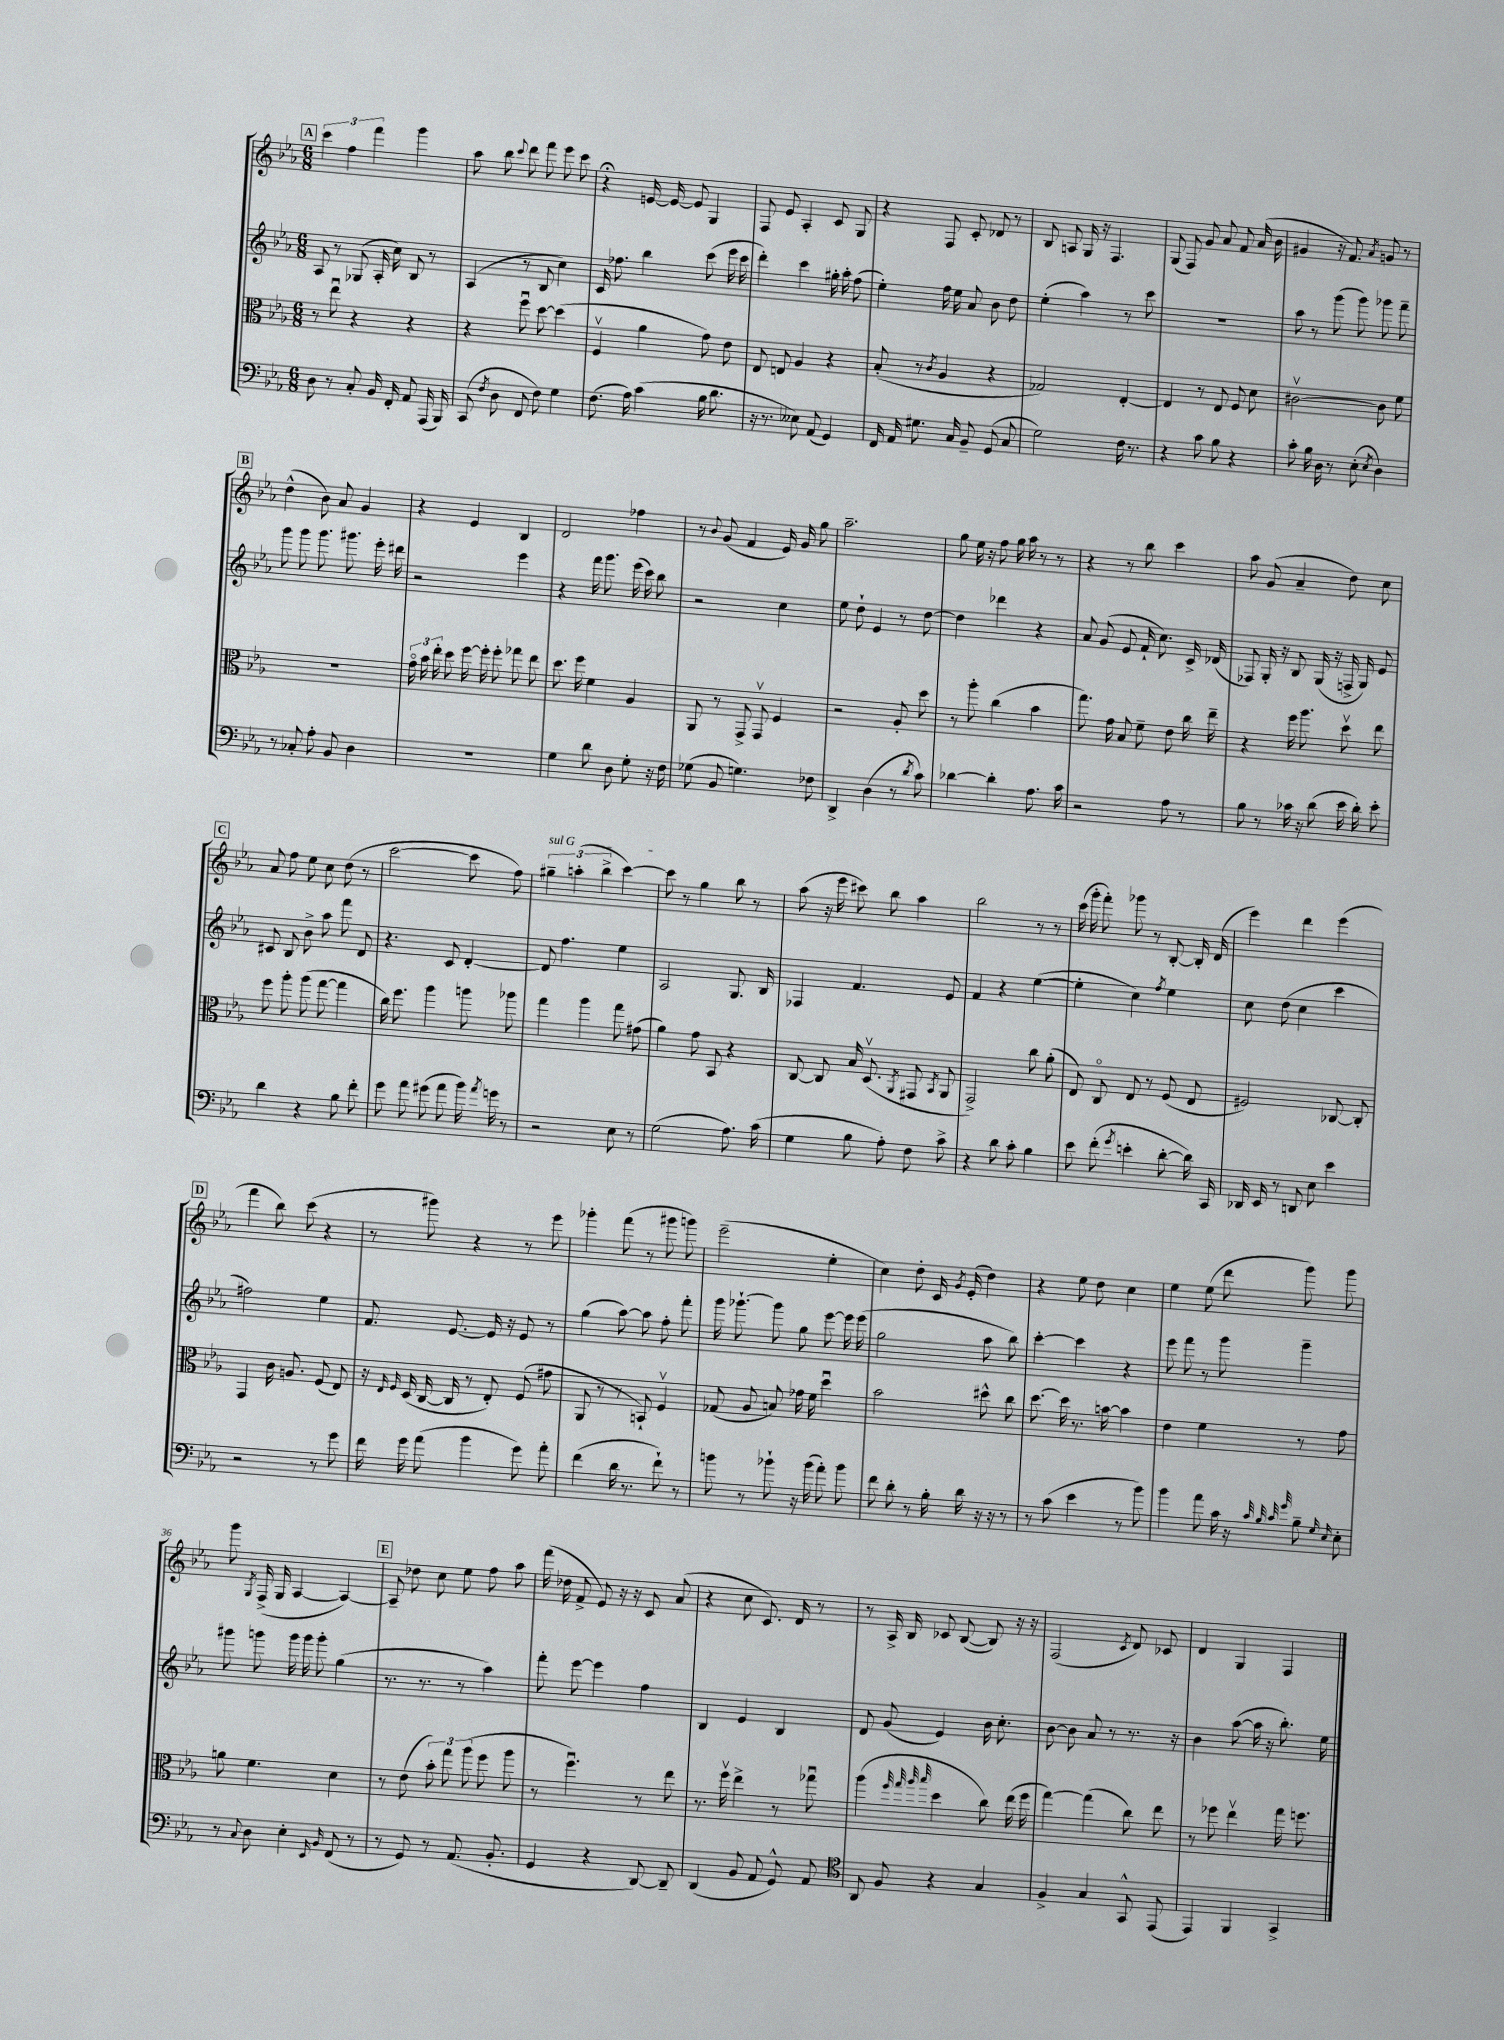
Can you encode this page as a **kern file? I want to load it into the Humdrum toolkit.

**kern	**kern	**kern	**kern
*staff4	*staff3	*staff2	*staff1
*clefF4	*clefC3	*clefG2	*clefG2
*k[b-e-a-]	*k[b-e-a-]	*k[b-e-a-]	*k[b-e-a-]
*M6/8	*M6/8	*M6/8	*M6/8
8D	8r	8A-	6ccc
8r	8ee-u	8r	.
.	.	.	6ff
8C'	4r	(8G-	.
.	.	.	6fff
16BB-	.	16A-'	.
16FF'	.	16cc)	.
8AA-	4r	8B-	4ggg
(16AAA-	.	8r	.
16BBB-)	.	.	.
=	=	=	=
(8CC	4r	(4A-	8aa-
8qF	.	.	.
8D	.	.	8bb-
.	.	.	8qqccc
8FF	8ffu	8r	8ddd
8F)	[8dd	8B-	8fff
4G	(4dd]	4cc)	8eee-
.	.	.	8ccc
=	=	=	=
(8.F	4Fv	16c	4r;
.	.	8.ff-	.
16A-)	.	.	.
(4c	4a-	4bb-	[16e
.	.	.	16e_
.	.	.	8e]
16B-	8g)	(8ccc	4G
8.d	.	.	.
.	8e-	16eee-	.
.	.	16ccc	.
=	=	=	=
16r	8E-	4ddd')	8F
8.r	.	.	.
.	8E	.	8e-
8E--)	4A-	4ccc	4A-'
(8AA-	.	.	.
4GG)	4r	16gg#'	8c
.	.	16aa-'	.
.	.	(8ff	8G
=	=	=	=
16FF	(8B-'	4ee-')	4r
16AA-	.	.	.
8.G#	8r	.	.
.	8qc	.	.
.	4A-	16ff	8F
16C	.	16ee-	.
8BB-~	.	8a-	8c'
(8GG	4r	8b-	8d-
8C	.	8dd	8r
=	=	=	=
2G)	2G-)	(4ee-'	8B-
.	.	.	8A
.	.	4aa-)	16G
.	.	.	16r
.	.	.	4.F
16F	[4E-'	8r	.
8.r	.	.	.
.	.	8ccc	.
=	=	=	=
4r	4E-]	2.r	(8G
.	.	.	8F)
8c	8r	.	8g
8B-	8E-	.	8a-
4r	8F	.	8f
.	8d	.	(16a-
.	.	.	16b-
=	=	=	=
8c'	[2c#v	8aa-	4g#
16B-	.	8r	.
16D	.	.	.
8r	.	(8ggg	16r
.	.	.	8.f)
(8E-'	.	8ggg)	.
8qE-	.	.	8qa-
4D)	8c#]	8ggg-	8g
.	8f	8fff~	8r
=	=	=	=
8r	2.r	8ggg	(4dd^^
8C-'	.	8ggg	.
8A-'	.	8.ggg	8b-)
8BB-	.	.	8a-
.	.	8.ggg#	.
4D	.	.	4g
.	.	16eee-'	.
.	.	16ddd#	.
=	=	=	=
2.r	24go	2r	4r
.	24b-	.	.
.	24ee-'	.	.
.	8dd	.	.
.	[16ff	.	4e-
.	16ff']	.	.
.	8ff'	.	.
.	8gg-	4eee-	4B-
.	8ee-	.	.
=	=	=	=
4G	8.dd	4r	2d
.	16ff	.	.
8d	4f	16fff	.
.	.	8.ggg	.
8D	.	.	.
8G'	4A-	(16eee-	4ff-
.	.	16ccc)	.
16r	.	8bb-	.
16F	.	.	.
=	=	=	=
(8G-	8AA-	2r	8r
.	.	.	8qqb-
8BB-	8r	.	(8g
4.G)	8GG^	.	4f
.	8GGv	.	.
.	4F	4cc	16e-)
.	.	.	16g
8F-	.	.	8gg
=	=	=	=
4DD^	2r	8ee-	2.aa-~
.	.	8dd`	.
(4D	.	4e-	.
8r	8A-'	8r	.
8qd	.	.	.
8c)	8dd	[8dd	.
=	=	=	=
[4d-	8r	4dd]	8gg
.	8aa-'	.	16ee-
.	.	.	16r
4d-']	(4cc	4ddd-	8ff
.	.	.	16gg
.	.	.	16aa-
8.A-	4b-	4r	8r
.	.	.	8r
16c	.	.	.
=	=	=	=
2r	8.gg)	8a-	4r
.	.	(8g	.
.	16g	.	.
.	8B-	8e-	8r
.	8f~	16f`	8bb-
.	.	8.cc)	.
8A-	8e-	.	4ccc
8r	16cc	16c^	.
.	16ee-~	(16d-	.
=	=	=	=
8B-	4r	8F-)	8aa-
8r	.	16G'	(8g
.	.	16r	.
16c-	16ff	8B-	4a-~
16r	8.aa-	.	.
(8d	.	(16G	.
.	.	16r	.
16e-	8ddv	16F^	8dd)
16d')	.	16G)	.
8e-'	8ee-	8e-	8cc
=	=	=	=
4d	8ff	8c#	8a-
.	8aa-'	8B-	8ff
4r	(8aa-	8b-^	8ee-
.	[8gg	8aa-	8cc
8B-	4gg]	8fff	(8dd
8f'	.	8d	8r
=	=	=	=
8g	16cc)	4.r	[2ccc
.	8.ff	.	.
8a-	.	.	.
(8g#	4aa-	.	.
8a-	.	8c	.
16b-)	8aa	[4d'	8ccc]
8qa-	.	.	.
16g	.	.	.
8r	8aa-	.	8ff)
=	=	=	=
2r	4gg	8d]	6gg#~
.	.	4.ff	.
.	.	.	(6aa'
.	4aa-	.	.
.	.	.	6bb-^
8E-	8gg	4ee-	[4ccc)
8r	(8g#	.	.
=	=	=	=
(2G	4a-)	2A-	8ccc]
.	.	.	8r
.	8g	.	4gg
.	8BB-	.	.
8.A-)	4r	8.G	8bb-
.	.	.	8r
(16c	.	16B-	.
=	=	=	=
4G	[8C	4F-	(8aa-
.	8C]	.	16r
.	.	.	16eee-
8B-	16B-	4.f	8ccc#)
.	(8.Dv	.	.
8A-')	.	.	8bb-
.	8qAA-	.	.
8F	8GG#	.	4aa-
.	8qBB-	.	.
8c^	8AA-	8e-	.
=	=	=	=
4r	2GG^)	4f	2bb-
8d	.	4r	.
8c'	.	.	.
4B-	8cc	([4ee-	8r
.	(8a-'	.	8r
=	=	=	=
8e-	8E-)	4ee-']	(16ccc
.	.	.	16ggg'
(8f'	8Co	.	8fff')
8qg	.	.	.
4e'	8E-	4cc)	8ggg-
.	8r	.	8r
.	.	8qff	.
[8d'	(8F	4ee-	[8B-'
16d])	8E-	.	16B-']
16CC	.	.	(16d
=	=	=	=
16DD-	2F#)	8cc	4eee-)
16EE-	.	.	.
8r	.	(8dd	.
8DD	.	4cc	4ddd
8E-	.	.	.
4e-	[8C-	4ccc	(4eee-
.	8C-']	.	.
=	=	=	=
2r	4GG	2ff#)	4fff
.	16c	.	8bb-)
.	8.A	.	.
.	.	.	(8ccc
8r	(8F	4ee-	4r
8g	8E-)	.	.
=	=	=	=
16f	16r	8.f	8r
.	16qqE-	.	.
.	16qqF	.	.
16g	(16D	.	.
(8a-	[16C	.	8ggg#)
.	16C]	[8.e-	.
4b-	8r	.	4r
.	8E-')	16e-]	.
.	.	16r	.
8g)	(8F	8e-	8r
8a-'	8g#	8r	8eee-
=	=	=	=
(4f	8AA-	(4gg	4ggg-'
.	8r	.	.
16d	8r	[8aa-)	(8fff
8.r	.	.	.
.	8BB`)	8aa-]	8r
8f`)	4Fv	8ff'	8ggg#
8r	.	8fff'	8ggg)
=	=	=	=
8b	(8G-	16ggg	(2eee-~
.	.	[8.ggg-`	.
8r	8A-	.	.
8b-`	8B)	8ggg-]	.
16r	16g-	8gg	.
(16b-	16f	.	.
8a-')	4ddu	[8eee-	4ee-'
8b-	.	16eee-]	.
.	.	(16eee-	.
=	=	=	=
8f	2b-	2gg	4cc)
8d'	.	.	.
8r	.	.	8dd'
16B-'	.	.	16c
.	.	.	8qg
16d	.	.	(16e-'
16r	8dd#^^	8aa-	4dd)
16r	.	.	.
8r	8cc	8bb-)	.
=	=	=	=
8r	[8.dd	[4ccc'	4r
(8c	.	.	.
.	16dd]	.	.
4e-	8.r	4ccc]	8ee-
.	.	.	8dd
.	[16b	.	.
8r	4b]	4r	4cc
8b-)	.	.	.
=	=	=	=
4b-	4e-	8eee-	4ee-
.	.	8fff	.
8a-	4f	8r	(8ee-
16c	.	8ggg	8ddd
16r	.	.	.
32qqc	.	.	.
32qqB-	.	.	.
32qqc	.	.	.
32qqg	.	.	.
8B-~	8r	4ggg~	8ggg)
16qqG	.	.	.
16qqE-	.	.	.
8E-'	8g	.	8ggg
=	=	=	=
8r	8a	8ggg#	8ggg
8qqC	.	.	8qG
8D	4.f	8ggg	(16F^
.	.	.	16G
4E-'	.	16ggg	[4A-
.	.	16ggg	.
.	.	8ggg'	.
16qqEE-	.	.	.
16qqBB-	.	.	.
(8FF	4d	(4gg	4A-_)
8r	.	.	.
=	=	=	=
8r	8r	8.r	8A-~]
8GG)	(8e-	.	8dd-
.	.	8.r	.
8r	12b-')	.	8cc
.	12gg	.	.
(8.AA-	.	8r	8ee-
.	(12aa-	.	.
.	8ff	4aa-)	8ff
8.BB-'	.	.	.
.	8aa-	.	8aa-
=	=	=	=
4GG	8r	8fff'	(16fff
.	.	.	16dd-
.	4.ffu)	[8eee-	8f^
4r	.	4eee-]	8e-)
.	.	.	16r
.	.	.	16r
[8DD)	8r	4ff	8c
8DD~]	8ee-	.	(8a-
=	=	=	=
(4DD	8.r	4B-	4r
.	16ffv	.	.
8BB-	4ee-^	4e-	8cc
8AA-	.	.	8.c)
8GG^^)	8r	4B-	.
.	.	.	16d
8AA-	8gg-u	.	8r
=	=	=	=
*clefC4	*	*	*
8AA-	(4aa-	8d	8r
8F	.	(8g	16A-^
.	.	.	16B-
.	32qqff	.	.
.	32qqgg	.	.
.	32qqaa-	.	.
.	32qqbb-	.	.
4r	4dd	4e-)	8c-
.	.	.	([8B-
4G	8cc)	16b-	8B-])
.	.	8.cc'	.
.	(16ee-	.	16r
.	16ff	.	16r
=	=	=	=
4F^	[4gg)	[8b-	(2F
.	.	8b-]	.
4G	(4gg]	8a-	.
.	.	8r	.
.	.	.	8qc
8GG^^	8cc)	8.r	8d)
(8EE-	8ee-	.	8c-
.	.	16r	.
=	=	=	=
4EE-)	8r	4b-	4d
.	8ff-	.	.
4FF	4ee-v	([8aa-	4G
.	.	16aa-]	.
.	.	16r	.
4GG^	16gg	8.bb-')	4F
.	8.ff	.	.
.	.	16ee-	.
==	==	==	==
*-	*-	*-	*-
